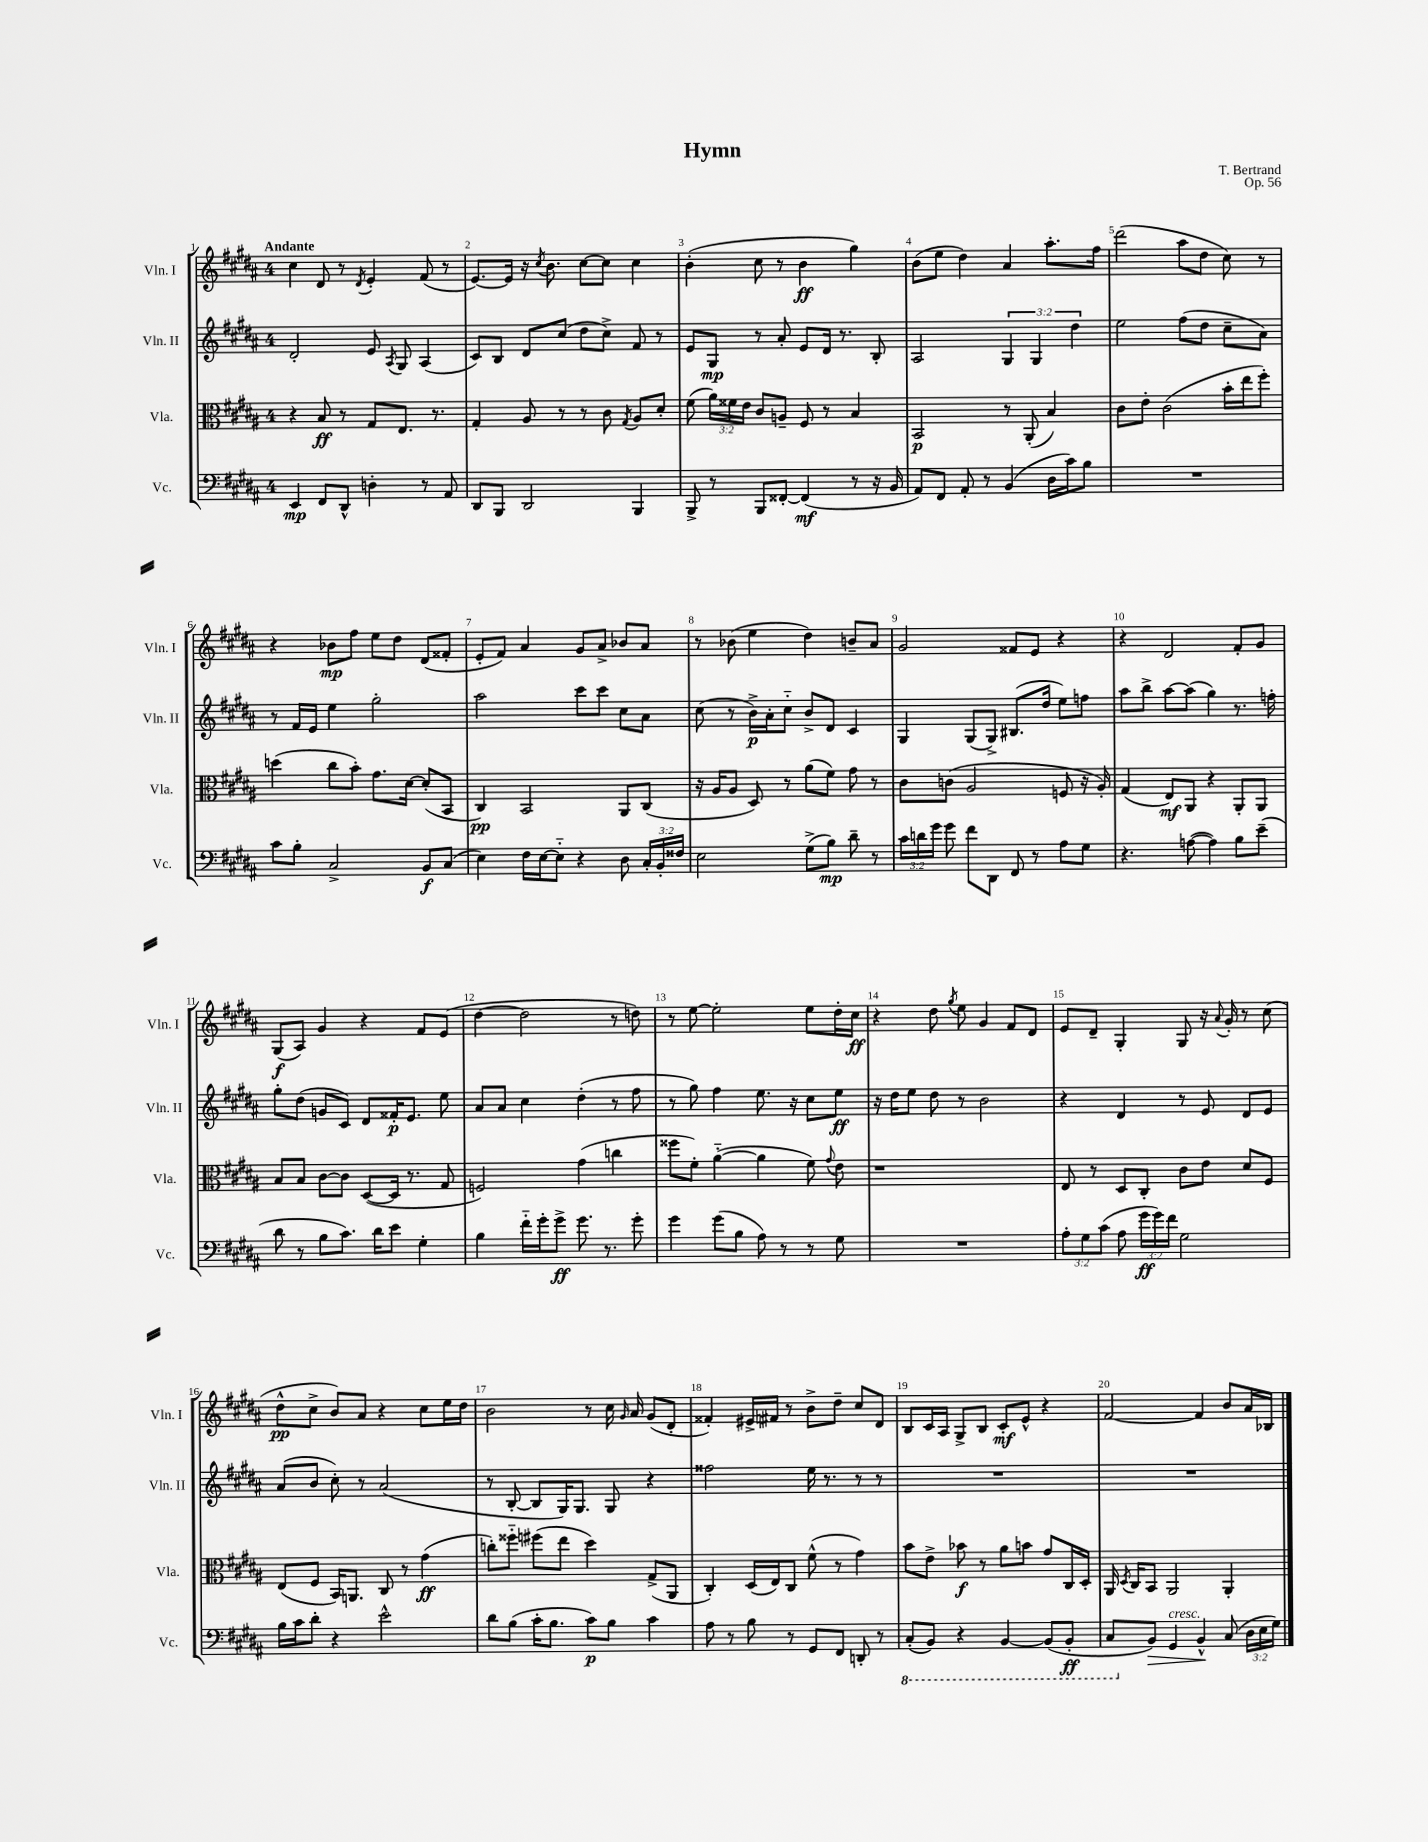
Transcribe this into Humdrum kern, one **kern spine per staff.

**kern	**dynam	**kern	**dynam	**kern	**dynam	**kern	**dynam
*part4	*part4	*part3	*part3	*part2	*part2	*part1	*part1
*staff4	*staff4	*staff3	*staff3	*staff2	*staff2	*staff1	*staff1
*I"Vc.	*	*I"Vla.	*	*I"Vln. II	*	*I"Vln. I	*
*I'Vc.	*	*I'Vla.	*	*I'Vln. II	*	*I'Vln. I	*
*clefF4	*	*clefC3	*	*clefG2	*	*clefG2	*
*k[f#c#g#d#a#]	*	*k[f#c#g#d#a#]	*	*k[f#c#g#d#a#]	*	*k[f#c#g#d#a#]	*
*M4/4	*	*M4/4	*	*M4/4	*	*M4/4	*
=1	=1	=1	=1	=1	=1	=1	=1
!	!	!	!	!	!	!LO:TX:a:B:t=Andante	!
4EE/	mp	4r	.	2d#'/	.	4cc#\	.
8FF#/L	.	8B/	ff	.	.	8d#/	.
8DD#^^/J	.	8r	.	.	.	8r	.
.	.	.	.	.	.	8qd#/	.
4Dn'\	.	8G#/L	.	8e/	.	4e'/	.
.	.	.	.	8qA#/	.	.	.
.	.	8.E/J	.	8G#/	.	.	.
8r	.	.	.	(4A#/	.	(8f#/	.
.	.	8.r	.	.	.	.	.
8AA#/	.	.	.	.	.	8r	.
=2	=2	=2	=2	=2	=2	=2	=2
8DD#/L	.	4G#'/	.	8c#/L)	.	[8.e/L)	.
8BBB/J	.	.	.	8B/J	.	.	.
.	.	.	.	.	.	16e/Jk]	.
2DD#/	.	8A#/	.	8d#/L	.	16r	.
.	.	.	.	.	.	8qcc#/	.
.	.	.	.	.	.	8.b\	.
.	.	8r	.	(8cc#/J	.	.	.
.	.	8r	.	8dd#\L	.	[8cc#\L	.
.	.	8c#\	.	8cc#^\J)	.	8cc#\J]	.
.	.	8qG#/	.	.	.	.	.
4BBB/	.	8A#/L	.	8f#/	.	4cc#\	.
.	.	8d#'/J	.	8r	.	.	.
=3	=3	=3	=3	=3	=3	=3	=3
8BBB^/	.	(8f#\	.	8e/L	.	(4b'\	.
8r	.	24a#\LL)	.	8G#/J	mp	.	.
.	.	24f##X\	.	.	.	.	.
.	.	24e\JJ	.	.	.	.	.
8BBB/L	.	8c#/L	.	8r	.	8cc#\	.
[8FF##X'/J	.	8An~/J	.	8a#'/	.	8r	.
(4FF##/]	mf	8F#/	.	8e/L	.	4b\	ff
.	.	8r	.	16d#/Jk	.	.	.
.	.	.	.	8.r	.	.	.
8r	.	4B/	.	.	.	4gg#\)	.
16r	.	.	.	8B'/	.	.	.
16BB/	.	.	.	.	.	.	.
=4	=4	=4	=4	=4	=4	=4	=4
8AA#/L)	.	2BB/	p	2A#/	.	(8b\L	.
8FF#/J	.	.	.	.	.	8ee\J	.
8AA#'/	.	.	.	.	.	4dd#\)	.
8r	.	.	.	.	.	.	.
(4BB/	.	8r	.	6G#/	.	4a#/	.
.	.	(8AA#'/	.	.	.	.	.
.	.	.	.	6G#/	.	.	.
16D#\LL	.	4B/)	.	.	.	8.aa#'\L	.
16c#\J)	.	.	.	.	.	.	.
.	.	.	.	6dd#\	.	.	.
8B\J	.	.	.	.	.	.	.
.	.	.	.	.	.	16ff#\Jk	.
=5	=5	=5	=5	=5	=5	=5	=5
1r	.	8c#\L	.	2ee\	.	(2ddd#\	.
.	.	8e'\J	.	.	.	.	.
.	.	(2c#\	.	.	.	.	.
.	.	.	.	(8ff#\L	.	8aa#\L	.
.	.	.	.	8dd#\J	.	8dd#\J	.
.	.	16b'\LL	.	8cc#~\L	.	8cc#\)	.
.	.	16ee\J	.	.	.	.	.
.	.	8ff#'\J)	.	8a#\J)	.	8r	.
!!LO:LB:g=z
=6	=6	=6	=6	=6	=6	=6	=6
8c#\L	.	(4ddn\	.	8r	.	4r	.
8B'\J	.	.	.	16f#/LL	.	.	.
.	.	.	.	16e/JJ	.	.	.
2C#^/	.	8cc#\L	.	4ee\	.	8b-X\L	mp
.	.	8b'\J)	.	.	.	8ff#\J	.
.	.	8.g#\L	.	2gg#'\	.	8ee\L	.
.	.	.	.	.	.	8dd#\J	.
.	.	[16d#\Jk	.	.	.	.	.
8BB/L	f	(8d#'/L]	.	.	.	(8d#/L	.
(8C#/J	.	8BB/J	.	.	.	8f##X'/J	.
=7	=7	=7	=7	=7	=7	=7	=7
4E\)	.	4C#/)	pp	2aa#\	.	8e'/L	.
.	.	.	.	.	.	8f#/J)	.
16F#\LL	.	2BB/	.	.	.	4a#/	.
[16E\J	.	.	.	.	.	.	.
8E\J]	.	.	.	.	.	.	.
4r	.	.	.	8ccc#\L	.	8g#/L	.
.	.	.	.	8ccc#\J	.	8a#^/J	.
8D#\	.	8AA#/L	.	8cc#\L	.	8b-X/L	.
24C#'/LL	.	(8C#/J	.	8a#\J	.	8a#/J	.
24BB'/	.	.	.	.	.	.	.
24F##X/JJ	.	.	.	.	.	.	.
=8	=8	=8	=8	=8	=8	=8	=8
2E\	.	16r	.	(8cc#\	.	8r	.
.	.	16A#/KL	.	.	.	.	.
.	.	8A#/J	.	8r	.	(8b-X\	.
.	.	8D#/)	.	16b^\LL)	p	4ee\	.
.	.	.	.	16a#'\J	.	.	.
.	.	8r	.	8cc#\J	.	.	.
(8G#^\L	.	(8a#\L	.	8b^/L	.	4dd#\)	.
8B\J)	mp	8f#\J)	.	8d#/J	.	.	.
8d#~\	.	8g#\	.	4c#/	.	8bn~/L	.
8r	.	8r	.	.	.	8a#/J	.
=9	=9	=9	=9	=9	=9	=9	=9
24c#\LL	.	8c#\L	.	4G#/	.	2g#/	.
24dn\	.	.	.	.	.	.	.
24g#\JJ	.	.	.	.	.	.	.
8g#\	.	(8cn\J	.	.	.	.	.
8f#\L	.	2A#/	.	(8G#/L	.	.	.
8DD#\J	.	.	.	8G#^/J)	.	.	.
8FF#/	.	.	.	(8.B#X/L	.	8f##X/L	.
8r	.	.	.	.	.	8e/J	.
.	.	.	.	16dd#/Jk	.	.	.
8A#\L	.	8Fn/	.	8ee\L)	.	4r	.
8G#\J	.	16r	.	8ffn\J	.	.	.
.	.	16A#'/)	.	.	.	.	.
=10	=10	=10	=10	=10	=10	=10	=10
4.r	.	(4G#/	.	8aa#\L	.	4r	.
.	.	.	.	8bb^\J	.	.	.
.	.	8E/L)	mf	[8aa#\L	.	2d#/	.
([8An\	.	8AA#/J	.	(8aa#\J]	.	.	.
4A\])	.	4r	.	4gg#\)	.	.	.
8B\L	.	8AA#'/L	.	8.r	.	8f#'/L	.
(8e~\J	.	8AA#/J	.	.	.	8g#/J	.
.	.	.	.	16ffn'\	.	.	.
!!LO:LB:g=z
=11	=11	=11	=11	=11	=11	=11	=11
8d#\	.	8B/L	.	8gg#'\L	.	(8G#/L	f
8r	.	8B/J	.	(8dd#\J	.	8A#/J)	.
8B\L	.	[8c#\L	.	8gn/L	.	4g#/	.
8.c#\J)	.	8c#\J]	.	8c#/J)	.	.	.
.	.	([8D#/L	.	8d#/L	.	4r	.
16d#\KL	.	.	.	.	.	.	.
8e\J	.	16D#/Jk]	.	16f##X'/K	p	.	.
.	.	8.r	.	8.e/J	.	.	.
4G#'\	.	.	.	.	.	8f#/L	.
.	.	8G#/	.	8ee\	.	(8e/J	.
=12	=12	=12	=12	=12	=12	=12	=12
4B\	.	2Fn/)	.	8a#/L	.	[4dd#\	.
.	.	.	.	8a#/J	.	.	.
16f#\LL	.	.	.	4cc#\	.	2dd#\]	.
16g#'\J	.	.	.	.	.	.	.
8g#^\J	ff	.	.	.	.	.	.
8.g#\	.	(4g#\	.	(4dd#'\	.	.	.
8.r	.	.	.	.	.	.	.
.	.	4ccn\	.	8r	.	8r	.
8g#'\	.	.	.	8ff#\	.	8ddn\)	.
=13	=13	=13	=13	=13	=13	=13	=13
4g#\	.	8ff##X\L	.	8r	.	8r	.
.	.	8f#'\J)	.	8gg#\)	.	[8ee\	.
(8g#\L	.	([4a#\	.	4ff#\	.	2ee'\]	.
8B\J	.	.	.	.	.	.	.
8A#\)	.	4a#\]	.	8.ee\	.	.	.
8r	.	.	.	.	.	.	.
.	.	.	.	16r	.	.	.
8r	.	8f#\)	.	8cc#\L	.	8ee\L	.
.	.	8qqg#/	.	.	.	.	.
8G#\	.	8e\	.	8ee\J	ff	16dd#'\L	.
.	.	.	.	.	.	16cc#\JJ	ff
=14	=14	=14	=14	=14	=14	=14	=14
1r	.	1r	.	16r	.	4r	.
.	.	.	.	16dd#\KL	.	.	.
.	.	.	.	8ee\J	.	.	.
.	.	.	.	8dd#\	.	8dd#\	.
.	.	.	.	.	.	8qgg#/	.
.	.	.	.	8r	.	8ee\	.
.	.	.	.	2b\	.	4g#/	.
.	.	.	.	.	.	8f#/L	.
.	.	.	.	.	.	8d#/J	.
=15	=15	=15	=15	=15	=15	=15	=15
12A#'\L	.	8E/	.	4r	.	8e/L	.
12G#\	.	.	.	.	.	.	.
.	.	8r	.	.	.	8d#~/J	.
(12c#\J	.	.	.	.	.	.	.
8A#\	.	8D#/L	.	4d#/	.	4G#'/	.
24g#\LL	ff	8C#'/J	.	.	.	.	.
24g#\)	.	.	.	.	.	.	.
24f#\JJ	.	.	.	.	.	.	.
2G#\	.	8c#\L	.	8r	.	8G#/	.
.	.	8e\J	.	8e/	.	16r	.
.	.	.	.	.	.	8qqa#/	.
.	.	.	.	.	.	16g#'/	.
.	.	8d#/L	.	8d#/L	.	8r	.
.	.	8F#/J	.	8e/J	.	(8cc#\	.
!!LO:LB:g=z
=16	=16	=16	=16	=16	=16	=16	=16
16B\LL	.	(8E/L	.	(8a#/L	.	8dd#^^\L	pp
16c#\J	.	.	.	.	.	.	.
8d#'\J	.	8F#/J	.	8b/J	.	8cc#^\J	.
4r	.	16BB/KL)	.	8cc#'\)	.	8b/L)	.
.	.	8.AAn/J	.	.	.	.	.
.	.	.	.	8r	.	8a#/J	.
2e^^\	.	8C#/	.	(2a#/	.	4r	.
.	.	8r	.	.	.	.	.
.	.	(4g#\	ff	.	.	8cc#\L	.
.	.	.	.	.	.	16ee\L	.
.	.	.	.	.	.	16dd#\JJ	.
=17	=17	=17	=17	=17	=17	=17	=17
8d#\L	.	8ccn'\L)	.	8r	.	2b\	.
(8B\J	.	8ff##X\J	.	[8B'/	.	.	.
16c#'\KL	.	(8ff#X\L	.	8B/L]	.	.	.
8.B\J	.	.	.	.	.	.	.
.	.	8ee\J	.	16G#/K)	.	.	.
.	.	.	.	8.G#/J	.	.	.
8c#\L)	p	4dd#\)	.	.	.	8r	.
8B\J	.	.	.	8G#/	.	16cc#\	.
.	.	.	.	.	.	16qqg#/	.
.	.	.	.	.	.	16a#/	.
4c#\	.	(8G#^/L	.	4r	.	(8g#/L	.
.	.	8AA#/J	.	.	.	8d#'/J	.
=18	=18	=18	=18	=18	=18	=18	=18
8A#\	.	4C#'/)	.	2ff##X\	.	4f##X'/)	.
8r	.	.	.	.	.	.	.
8B\	.	(16D#/LL	.	.	.	16e#X^/LL	.
.	.	16E/J)	.	.	.	16f#X/JJ	.
8r	.	8C#/J	.	.	.	8r	.
8GG#/L	.	(8f#^^\	.	16ee\	.	8b^\L	.
.	.	.	.	8.r	.	.	.
8FF#/J	.	8r	.	.	.	8dd#~\J	.
8DDn'/	.	4g#\)	.	8r	.	8cc#/L	.
8r	.	.	.	8r	.	8d#/J	.
=19	=19	=19	=19	=19	=19	=19	=19
*8ba	*	*	*	*	*	*	*
(8CC#'/L	.	8b\L	.	1r	.	8B/L	.
8BBB/J)	.	8e^\J	.	.	.	16c#/L	.
.	.	.	.	.	.	16A#/JJ	.
4r	.	8b-X\	f	.	.	8G#^/L	.
.	.	8r	.	.	.	8B/J	.
[4BBB/	.	8a#\L	.	.	.	8c#'/L	mf
.	.	8bn\J	.	.	.	8e^^/J	.
(8BBB/L]	.	8g#/L	.	.	.	4r	.
8BBB'/J	ff	16C#/L	.	.	.	.	.
.	.	16D#'/JJ	.	.	.	.	.
=20	=20	=20	=20	=20	=20	=20	=20
8CC#/L	.	16AA#/	.	1r	.	[2f#/	.
.	.	8qD#/	.	.	.	.	.
.	.	16C#/KL	.	.	.	.	.
*X8ba	*	*	*	*	*	*	*
!	!LO:HP:b	!	!	!	!	!	!
8BB/J)	>	8BB/J	.	.	.	.	.
!LO:TX:a:i:t=cresc.	!	!	!	!	!	!	!
4GG#/	.	2AA#/	.	.	.	.	.
4BB^^/	.	.	.	.	.	4f#/]	.
(8C#/	]	4AA#'/	.	.	.	8b/L	.
24D#\LL	.	.	.	.	.	16a#/L	.
24E\	.	.	.	.	.	.	.
.	.	.	.	.	.	16B-X/JJ	.
24G#\JJ)	.	.	.	.	.	.	.
==	==	==	==	==	==	==	==
*-	*-	*-	*-	*-	*-	*-	*-
